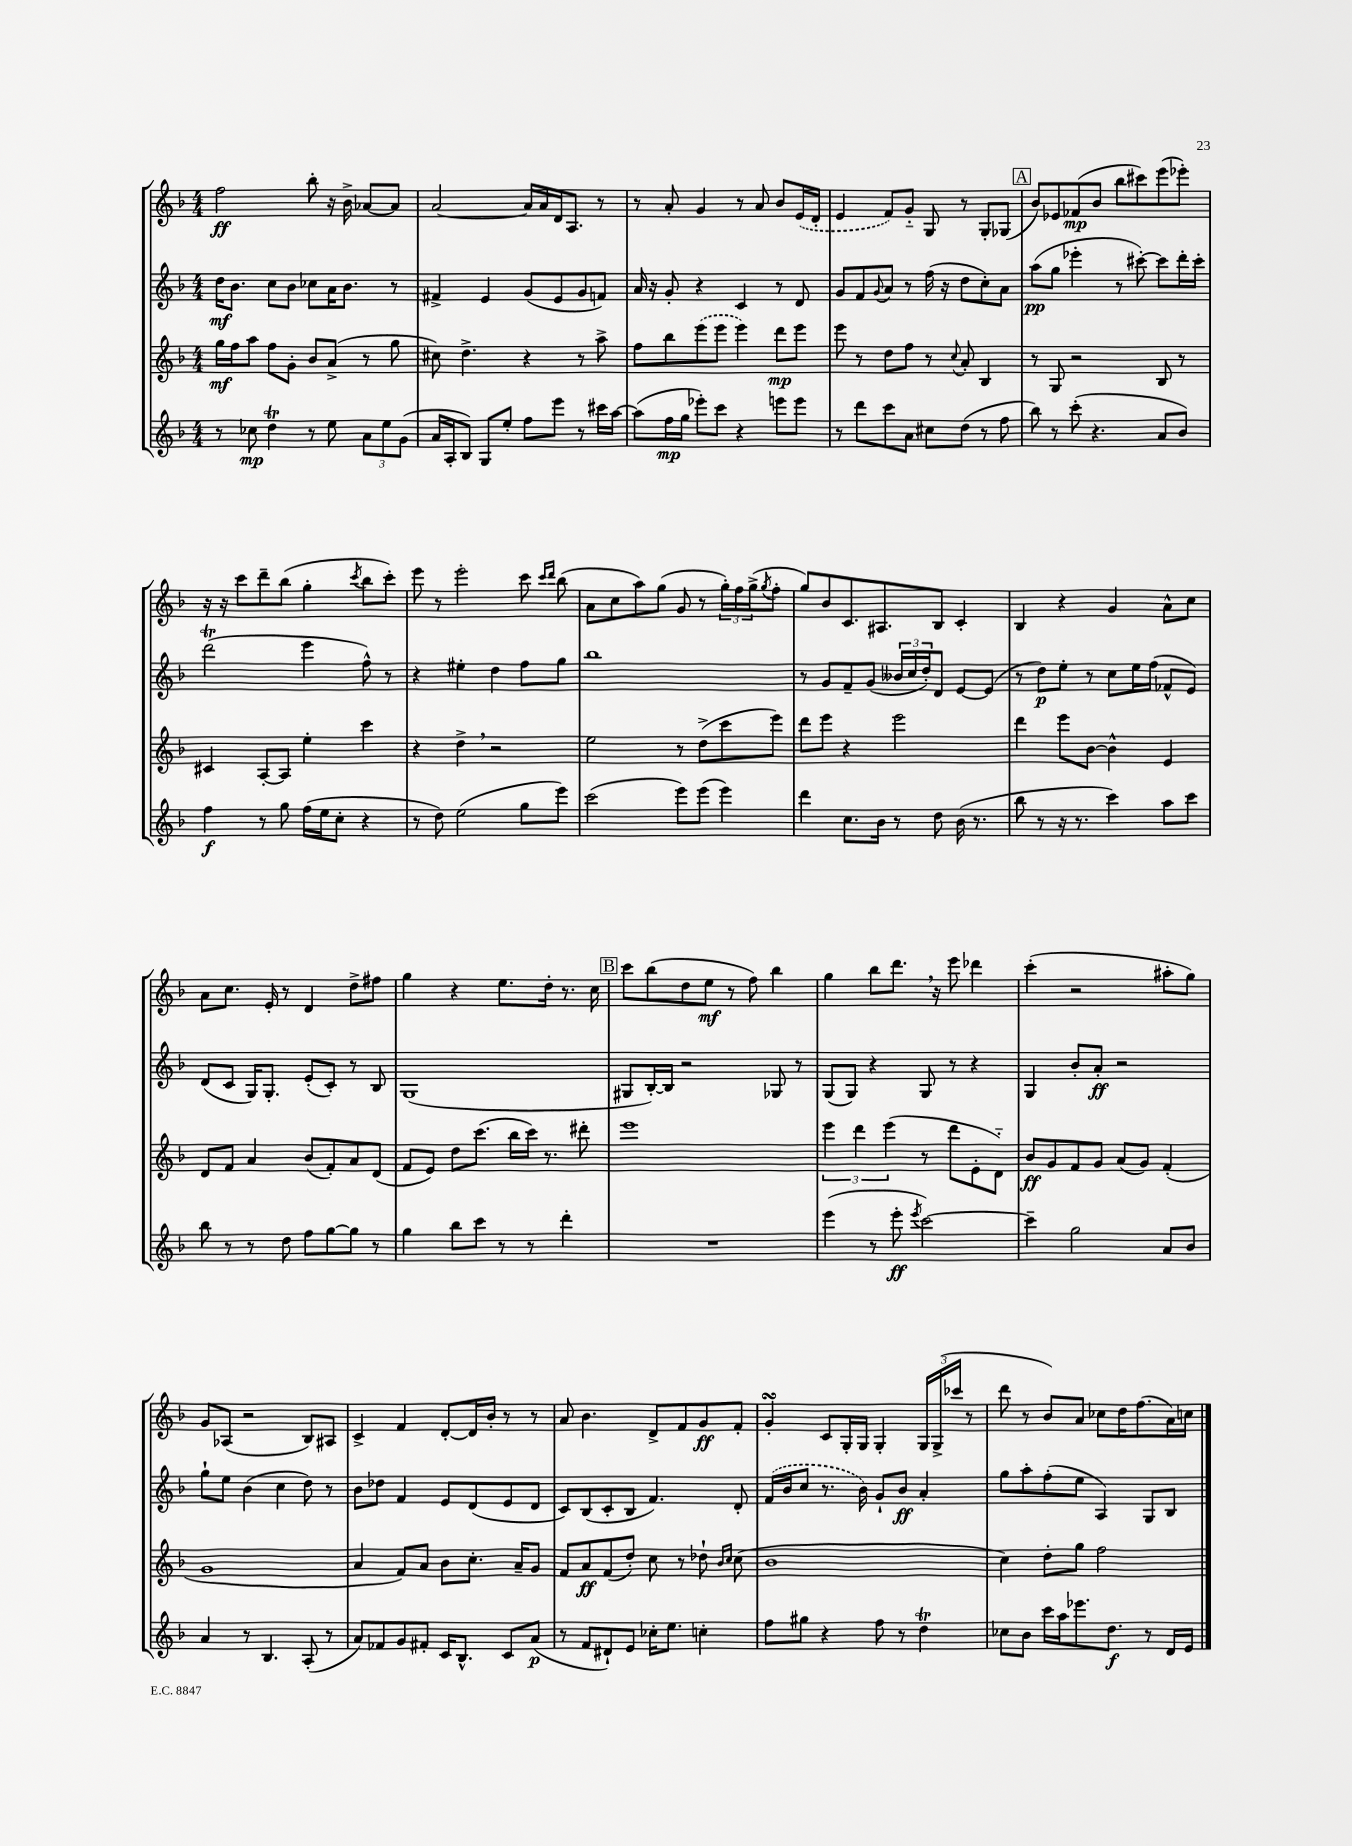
<<
\new StaffGroup <<
\new Staff = "s0" {
    \clef treble \key f \major \numericTimeSignature \time 4/4
    f''2\ff bes''8-. r16 bes'16-> aes'8~ aes'8 |
    a'2~ a'16 a'16 d'16 a8. r8 |
    r8 a'8-. g'4 r8 a'8 bes'8 \once \slurDashed e'16( d'16-. |
    e'4 f'8) g'8-_ g8 r8 g8-. ges8( |
    \mark \markup { \box "A" } bes'8) ees'8 fes'8\mp( bes'8 bes''8 cis'''8) e'''8( ees'''8-.) |
    r16 r16 c'''8 d'''8-- bes''8( g''4-. \acciaccatura { c'''8 } bes''8 c'''8-.) |
    e'''8 r8 e'''2-. c'''8 \grace { c'''16 d'''16 } bes''8( |
    a'8 c''8 a''8) g''8( g'8 r8 \tuplet 3/2 { g''16-.) f''16 g''16->( } \acciaccatura { g''8 } f''8-. |
    g''8) bes'8 c'8. ais8. bes8 c'4-. |
    bes4 r4 g'4 a'8-^ c''8 |
    a'8 c''8. e'16-. r8 d'4 d''8-> fis''8 |
    g''4 r4 e''8. d''16-. r8. c''16 |
    \mark \markup { \box "B" } c'''8 bes''8( d''8 e''8\mf r8 f''8) bes''4 |
    g''4 bes''8 d'''8. \breathe r16 e'''8 des'''4 |
    c'''4-.( r2 ais''8-. g''8) |
    g'8 aes8( r2 bes8) ais8 |
    c'4-> f'4 d'8~-. d'16 bes'16-. r8 r8 |
    a'8 bes'4. d'8-> f'8 g'8\ff f'8-. |
    g'4-.\turn c'8 g16-. g16 g4-. \tuplet 3/2 { g16 g16->( ces'''16 } r8 |
    d'''8 r8 bes'8) a'8 ces''8 d''16 f''8.( a'16) c''16 \bar "|." |
}
\new Staff = "s1" {
    \clef treble \key f \major \numericTimeSignature \time 4/4
    d''16\mf bes'8. c''8 bes'8 ces''8 a'16 bes'8. r8 |
    fis'4-> e'4 g'8( e'8 g'8 f'8) |
    a'16 r16 g'8-. r4 c'4 r8 d'8 |
    g'8 f'8 \appoggiatura { g'8 } a'8 r8 f''16( r16 d''8 c''8-.) a'8 |
    \mark \markup { \box "A" } a''8\pp( g''8 ees'''4-. r8 cis'''8~-.) cis'''8 d'''16-. cis'''16-. |
    d'''2\trill( e'''4 f''8-^) r8 |
    r4 eis''4-. d''4 f''8 g''8 |
    bes''1 |
    r8 g'8 f'8-- g'8( \tuplet 3/2 { beses'16 c''16 d''16-.) } d'8 e'8~ e'8( |
    r8 d''8\p) e''8-. r8 c''8 e''16 f''16( fes'8-^ e'8) |
    d'8( c'8 g16) g8.-. e'8-.( c'8-.) r8 bes8 |
    g1( |
    \mark \markup { \box "B" } gis8 bes16~-.) bes16 r2 ges8 r8 |
    g8( g8) r4 g8 r8 r4 |
    g4 bes'8-. a'8-.\ff r2 |
    g''8-! e''8 bes'4( c''4 d''8) r8 |
    bes'8 des''8 f'4 e'8 d'8( e'8 d'8 |
    c'8) bes8( c'8-. bes8 f'4.) d'8-. |
    \once \slurDashed f'16( bes'16 c''8 r8. bes'16) g'8-! bes'8\ff a'4-. |
    g''8 a''8-. f''8-.( e''8 a4) g8 bes8 \bar "|." |
}
\new Staff = "s2" {
    \clef treble \key f \major \numericTimeSignature \time 4/4
    g''16\mf f''16 a''8 f''8 g'8-. bes'8 a'8->( r8 g''8 |
    cis''8) d''4.-> r4 r8 a''8-> |
    f''8 bes''8 \once \slurDashed e'''8( e'''8 e'''4) d'''8\mp e'''8 |
    e'''8 r8 d''8 f''8 r8 \appoggiatura { c''8 } a'8-. bes4 |
    \mark \markup { \box "A" } r8 g8 r2 bes8 r8 |
    cis'4 a8~-. a8 e''4-. c'''4 |
    r4 d''4-> \breathe r2 |
    e''2 r8 d''8->( c'''8 e'''8) |
    d'''8 e'''8 r4 e'''2 |
    d'''4 e'''8 bes'8~ bes'4-^ e'4 |
    d'8 f'8 a'4 bes'8( f'8-.) a'8 d'8( |
    f'8 e'8) d''8 c'''8.( bes''16 c'''16) r8. dis'''8-. |
    \mark \markup { \box "B" } e'''1 |
    \tuplet 3/2 { e'''4 d'''4 e'''4( } r8 d'''8 e'8-. d'8-_) |
    bes'8\ff g'8 f'8 g'8 a'8( g'8) f'4-.( |
    g'1 |
    a'4 f'8) a'8 bes'8 c''8.-. a'16-- g'8 |
    f'8 a'8\ff f'8( d''8-.) c''8 r8 des''8-! \grace { bes'16 c''16 } c''8( |
    bes'1 |
    c''4) d''8-. g''8 f''2 \bar "|." |
}
\new Staff = "s3" {
    \clef treble \key f \major \numericTimeSignature \time 4/4
    r8 ces''8\mp d''4\trill r8 e''8 \tuplet 3/2 { a'8 e''8 g'8( } |
    a'16 a16-. bes8) g8 e''8-. f''8 e'''8 r8 cis'''16 a''16~ |
    a''8( f''16\mp g''16 ees'''8-.) c'''8 r4 e'''8 e'''8 |
    r8 d'''8 c'''8 a'8 cis''8 d''8( r8 f''8 |
    \mark \markup { \box "A" } bes''8) r8 c'''8-.( r4. a'8 bes'8) |
    f''4\f r8 g''8 f''16( e''16 c''8-. r4 |
    r8 d''8) e''2( g''8 e'''8) |
    c'''2( e'''8) e'''8( e'''4) |
    d'''4 c''8. bes'16 r8 d''8 bes'16( r8. |
    bes''8 r8 r16 r8. c'''4) a''8 c'''8 |
    bes''8 r8 r8 d''8 f''8 g''8~ g''8 r8 |
    g''4 bes''8 c'''8 r8 r8 d'''4-. |
    \mark \markup { \box "B" } R1 |
    e'''4( r8 e'''8-.\ff \acciaccatura { e'''8 } c'''2~) |
    c'''4-- g''2 a'8 bes'8 |
    a'4 r8 bes4. a8-.( r8 |
    a'8) fes'8 g'8 fis'8-. c'16 bes8.-^ c'8 a'8\p( |
    r8 f'8 dis'8-!) e'8 ces''16-. e''8. c''4-. |
    f''8 gis''8 r4 f''8 r8 d''4\trill |
    ces''8 bes'8 c'''16 a''16 ees'''8. d''8.\f r8 d'16 e'16 \bar "|." |
}
>>
>>
\layout { \context { \Score \remove "Bar_number_engraver" } }
